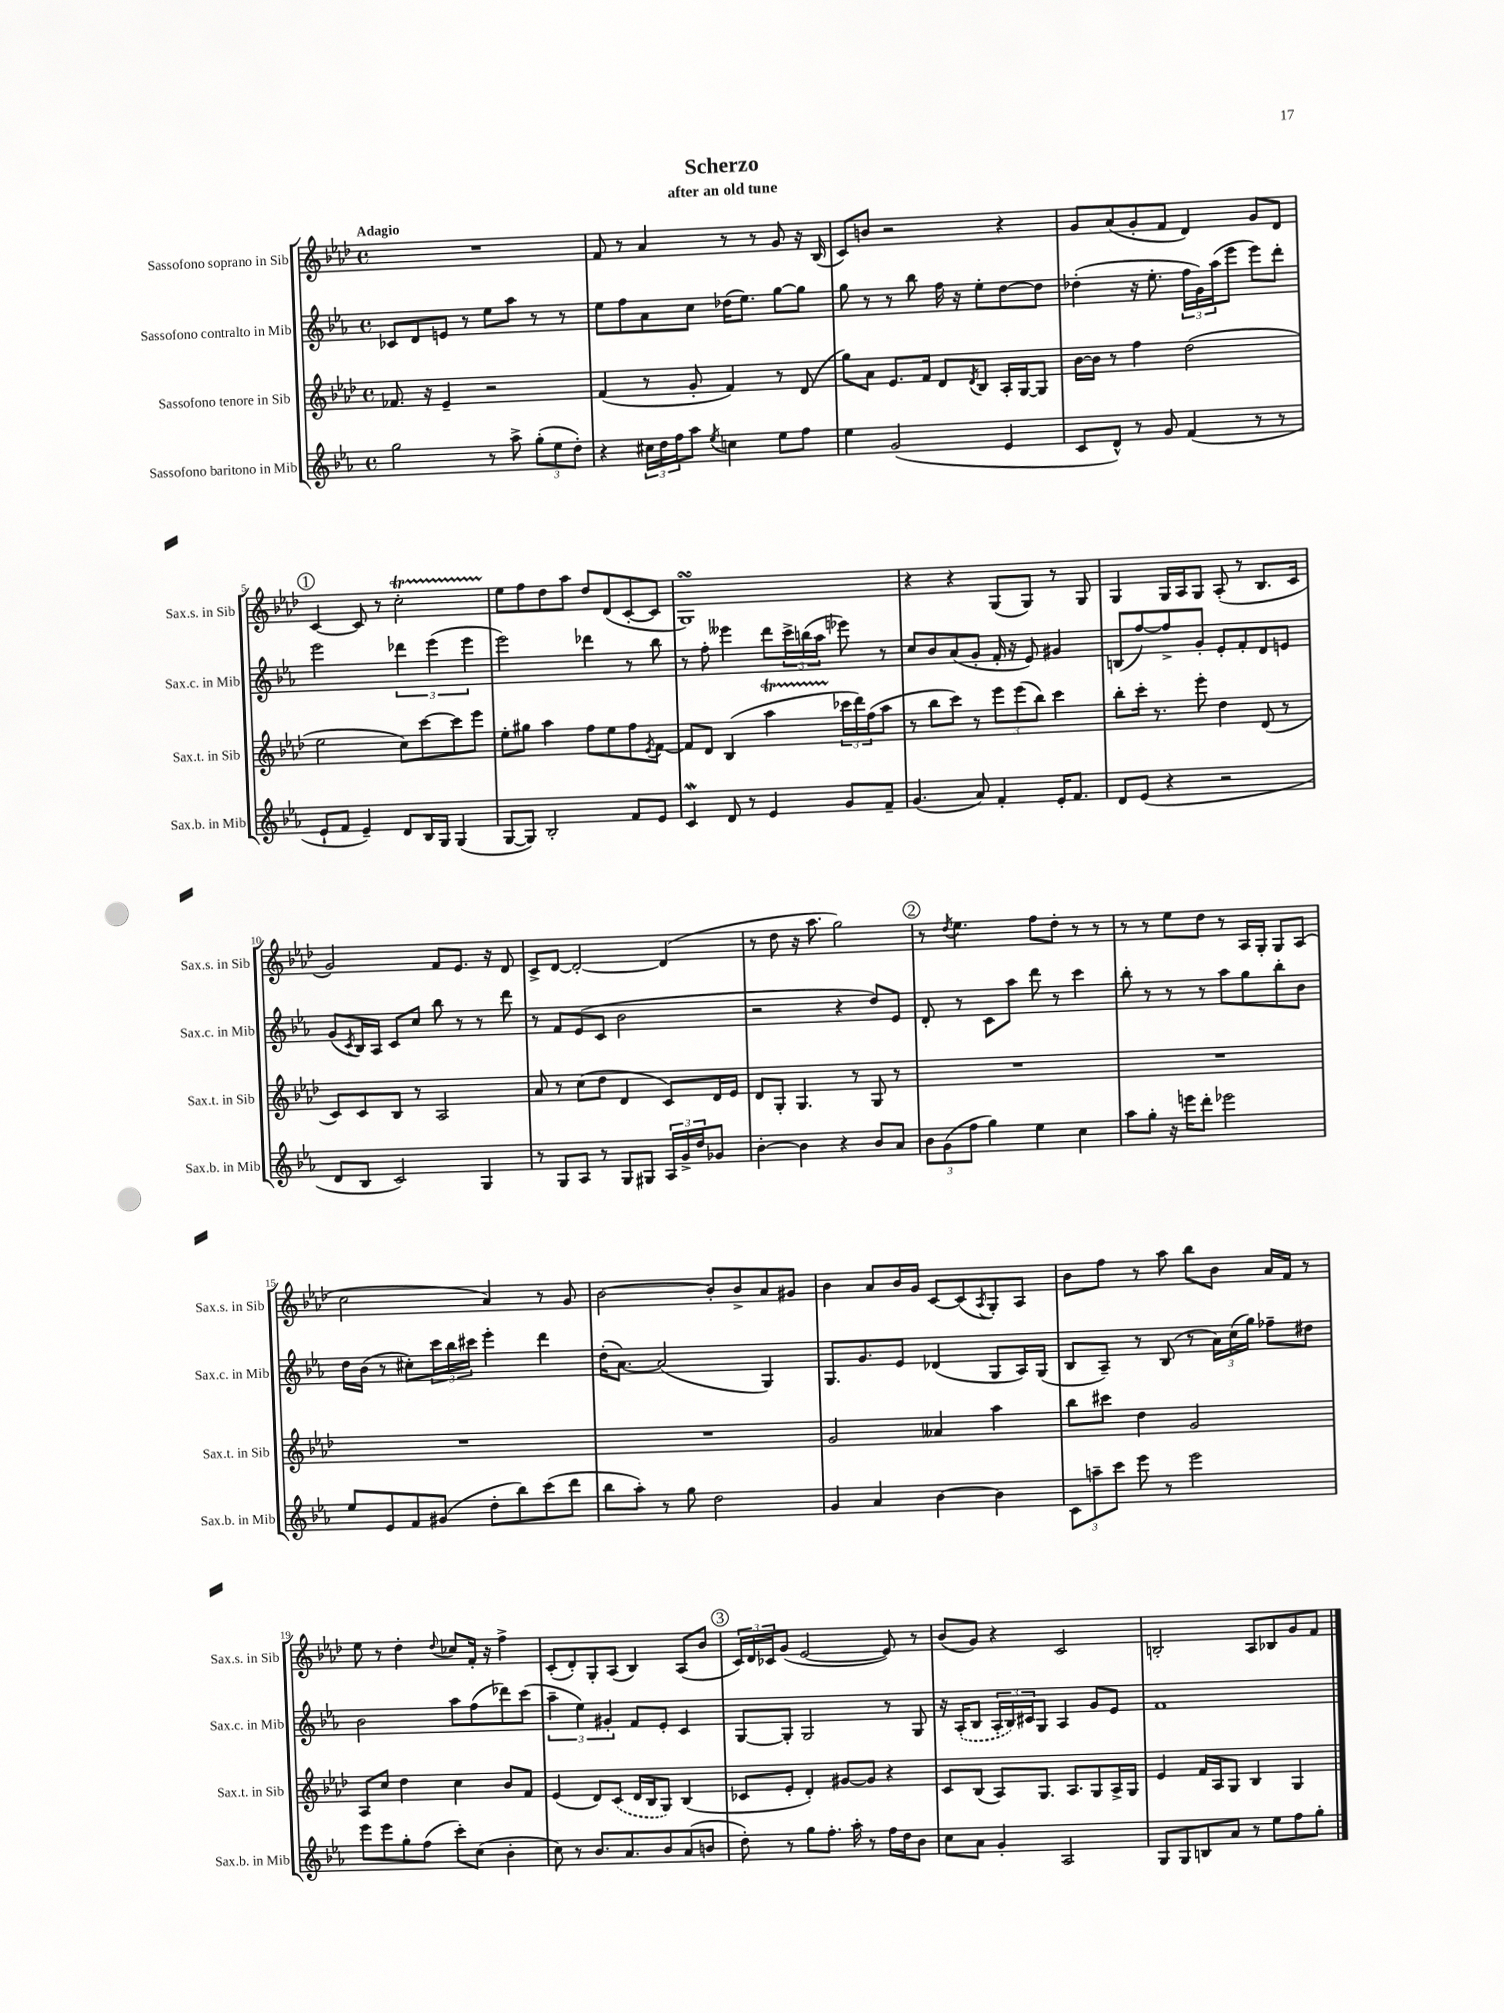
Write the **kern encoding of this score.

**kern	**kern	**kern	**kern
*staff4	*staff3	*staff2	*staff1
*clefG2	*clefG2	*clefG2	*clefG2
*k[b-e-a-]	*k[b-e-a-d-]	*k[b-e-a-]	*k[b-e-a-d-]
*M4/4	*M4/4	*M4/4	*M4/4
*met(c)	*met(c)	*met(c)	*met(c)
2gg\	8.f-/	8c-/L	1r
.	.	8d/	.
.	16r	.	.
.	4e-~/	8e/J	.
.	.	8r	.
8r	2r	8ee-\L	.
8aa-^\	.	8aa-\J	.
(12gg'\L	.	8r	.
12ee-\	.	.	.
.	.	8r	.
12dd'\J)	.	.	.
=	=	=	=
4r	(4f/	8ee-\L	8f/
.	.	8ff\	8r
24cc#\LL	8r	8a-\	4a-/
24dd\	.	.	.
24ff\J	.	.	.
8aa-\J	8g'/	8cc\J	.
8qee-/	.	.	.
4cc\	4f/)	(16dd-\LK	8r
.	.	8.ee-\J)	.
.	.	.	8r
8ee-\L	8r	[8gg\L	8g/
8ff\J	(8d-/	8gg\]J	16r
.	.	.	(16B-/
=	=	=	=
4ee-\	8gg\L)	8gg\	8c/L)
.	8a-\J	8r	8b/J
(2g/	8.e-/L	8r	2r
.	.	8bb-\	.
.	16f/Jk	.	.
.	8d-/L	16ff\	.
.	.	16r	.
.	8qd-/	.	.
.	8B-/J	8ee-'\L	.
4e-/	16A-'/LL	[8dd\	4r
.	[16G/J	.	.
.	8G/]J	8dd\]J	.
=	=	=	=
8c/L	[16b-\LL	(4dd-'\	8g/L
.	16b-\]JJ	.	.
8d^^/J)	8r	.	(8a-/
8r	4ff\	16r	8g'/
.	.	8.ee-'\	.
8g/	.	.	8f/J
(4f/	(2dd-\	24ff\LL	4d-/)
.	.	24g\)	.
.	.	(24aa-\J	.
.	.	8eee-\J	.
8r	.	8eee-\L)	8g/L
8r	.	8ddd'\J	8d-/J
=	=	=	=
8e-`/L	2ee-\	2eee-\	[4c/
8f/J	.	.	.
4e-~/)	.	.	8c/]
.	.	.	8r
8d/L	8cc\L)	6ddd-\	2cc'\
16B-/L	[8ccc\	.	.
.	.	(6eee-\	.
16G/JJ	.	.	.
(4G/	8ccc\]	.	.
.	.	6eee-\	.
.	8eee-\J	.	.
=	=	=	=
[8G/L	8ee-'\L	2eee-\)	8ee-\L
8G/]J)	8gg#\J	.	8ff\
2B-'/	4aa-\	.	8dd-\
.	.	.	8aa-\J
.	8ff\L	4ddd-\	8dd-/L
.	8ee-\	.	(8d-/
8f/L	8ff\	8r	[8c'/
.	8qe-/	.	.
8e-/J	[8f\J	8bb-\	8c/]J
=	=	=	=
4c/	8f/]L	8r	1G)
.	8d-/J	8ff'\	.
8d/	(4B-/	4eee--\	.
8r	.	.	.
4e-/	4aa-\	8ddd\L	.
.	.	24ccc^\L	.
.	.	(24bb\	.
.	.	24aa-\JJ	.
8g/L	24ccc-\LL	8eee-\)	.
.	24ddd-\)	.	.
.	(24ff\J	.	.
8f~/J	8aa-\J	8r	.
=	=	=	=
(4.g/	8r	8cc/L	4r
.	8bb-\L	8b-/	.
.	8ccc\J)	(8a-/	4r
8a-/)	8r	8g'/J	.
4f'/	12eee-\L	16f'/	(8G/L
.	.	16r	.
.	(12eee-\	.	.
.	.	8e-/)	8G/J)
.	12bb-\J)	.	.
16e-'/LK	4ccc\	4g#/	8r
8.f/J	.	.	.
.	.	.	8G/
=	=	=	=
8d/L	8bb-'\L	(8B/L	4G/
(8e-/J	16ccc'\Jk	[8ff/)	.
.	8.r	.	.
4r	.	8ff^/]	16G/LL
.	.	.	16A-/J
.	8eee-'\	8g'/J	8G/J
2r	4dd-\	8e-'/L	(8A-'/
.	.	8f'/	8r
.	(8d-/	8d/	8.B-/L
.	8r	8e/J	.
.	.	.	16c/Jk
=	=	=	=
8d/L	8c/L)	(8g/L	2g/)
.	.	8qc/	.
8B-/J	8c/	16B-/L)	.
.	.	16A-/JJ	.
2c/)	8B-/J	8c/L	.
.	8r	8cc/J	.
.	2A-/	8bb-\	8f/L
.	.	8r	8.e-/J
4G/	.	8r	.
.	.	.	16r
.	.	8ddd\	8d-/
=	=	=	=
8r	8a-/	8r	8c^/L
8G/L	8r	8f/L	[8d-/J
8A-/J	(8cc\L	(8e-/	2d-'/_
8r	8dd-\J	8c/J	.
8G/L	4d-/	2b-\	.
8G#/J	.	.	.
24A-/LL	8c/L)	.	(4d-/]
24g^/	.	.	.
24dd/J	.	.	.
8g-/J	16d-/L	.	.
.	16e-/JJ	.	.
=	=	=	=
[4b-'\	8d-/L	2r	8r
.	8G'/J	.	8dd-\
4b-\]	4.G/	.	16r
.	.	.	8.aa-\
4r	.	4r	2gg\)
.	8r	.	.
8b-/L	8G/	8dd/L)	.
8a-/J	8r	8e-/J	.
=	=	=	=
12b-\L	1r	8d'/	8r
(12g\	.	.	.
.	.	.	8qdd-/
.	.	8r	4.ee-\
12ff\J	.	.	.
4gg\)	.	8c\L	.
.	.	8aa-\J	.
4ee-\	.	8ddd\	8ff\L
.	.	8r	8dd-'\J
4cc\	.	4ccc\	8r
.	.	.	8r
=	=	=	=
8aa-\L	1r	8bb-'\	8r
8gg'\J	.	8r	8r
16r	.	8r	8ee-\L
16eee\LK	.	.	.
8ddd'\J	.	8r	8dd-\J
2eee-\	.	8aa-\L	8r
.	.	8gg\	16A-/LL
.	.	.	16G'/JJ
.	.	8bb-'\	8G/L
.	.	8b-\J	(8A-/J
=	=	=	=
8ee-/L	1r	16dd\LL	2cc\
.	.	(16b-\JJ	.
8e-/	.	8r	.
8f/	.	8cc#'\L)	.
(8g#/J	.	24ccc\L	.
.	.	24bb-\	.
.	.	24ccc#\JJ	.
8dd'\L	.	4eee-'\	4a-/)
8bb-\)	.	.	.
(8ccc\	.	4ddd\	8r
8ddd\J	.	.	8g/
=	=	=	=
8bb-\L	1r	(16dd'\LK	[2b-\
.	.	[8.a-\J)	.
8aa-'\J)	.	.	.
8r	.	(2a-/]	.
8gg\	.	.	.
2dd\	.	.	8b-'/]L
.	.	.	8b-^/
.	.	4G/)	8a-/
.	.	.	8g#/J
=	=	=	=
4g/	2g/	8.G/L	4b-\
.	.	8.g/	.
4a-/	.	.	8a-/L
.	.	8e-/J	16b-/L
.	.	.	16g/JJ
[4b-\	4a--/	(4d-/	[8c/L
.	.	.	(8c/]
.	.	.	8qA-/
4b-\]	4aa-\	8G/L	8G'/)
.	.	16A-/L)	8A-/J
.	.	(16G/JJ	.
=	=	=	=
12c\L	8bb-\L	8B-/L	8b-\L
12aa~\	.	.	.
.	8ccc#\J	8A-~/J)	8ff\J
12ccc\J	.	.	.
8eee-\	4dd-\	8r	8r
8r	.	(8B-/	8aa-\
2eee-\	2g/	8r	8bb-\L
.	.	24a-\LL)	8b-\J
.	.	(24cc\	.
.	.	24gg\JJ)	.
.	.	8ff-~\L	16a-/LL
.	.	.	16f/JJ
.	.	8dd#\J	8r
=	=	=	=
8eee-\L	8A-/L	2b-\	8ee-\
8eee-\	8cc/J	.	8r
8gg'\	4dd-\	.	4dd-'\
(8ff\J	.	.	.
.	.	.	8qqdd-/
8ccc'\L)	4cc\	8aa-\L	8cc-/L
(8cc\J	.	(8ff\	16f'/Jk
.	.	.	16r
4b-'\	8b-/L	8ddd-\)	4ff^\
.	8f/J	(8ccc\J	.
=	=	=	=
8cc\)	(4e-/	6aa-~\	(8c'/L
8r	.	.	8d-'/)
.	.	6ee-\)	.
8.b-/L	8d-/L)	.	8G'/
.	.	6g#'/	.
.	(8c/J	.	(8A-/J
8.a-/	.	.	.
.	16d-/LL	8f/L	4B-/)
.	16B-/J	.	.
8b-/	8G/J)	8e-'/J	.
(8a-/	(4B-/	4c/	(8A-/L
8b/J	.	.	8b-/J
=	=	=	=
8dd'\)	8c-/L	[8G/L	24c/LL)
.	.	.	24d-/
.	.	.	24c-/J
8r	8e-'/J	8G'/]J	(8g/J
8gg\L	4d-'/)	2G/	[2e-/
8.ff'\J	.	.	.
.	[8g#/L	.	.
16aa-'\	.	.	.
8r	8g#/]J	.	.
16ff\LL	4r	8r	8e-/])
16dd\J	.	.	.
8b-\J	.	8G/	8r
=	=	=	=
8cc\L	8c/L	16r	(8b-/L
.	.	(16A-'/LK	.
8a-\J	(8B-/J	8B-/J	8g/J)
4g'/	8A-/L)	24A-'/LL	4r
.	.	24B-/)	.
.	.	24c#/J	.
.	8.G/J	8G/J	.
2A-/	.	4A-/	2c/
.	8.A-/L	.	.
.	8G/	8g/L	.
.	16A-^/L	8e-/J	.
.	16G/JJ	.	.
=	=	=	=
8G/L	4e-/	1f	2B'/
8G/	.	.	.
8B/	16f/LL	.	.
.	16A-/J	.	.
8a-/J	8G/J	.	.
8r	4B-/	.	8A-/L
8ee-\L	.	.	8B-/
8ff\	4G/	.	8g/
8gg'\J	.	.	8f/J
==	==	==	==
*-	*-	*-	*-
